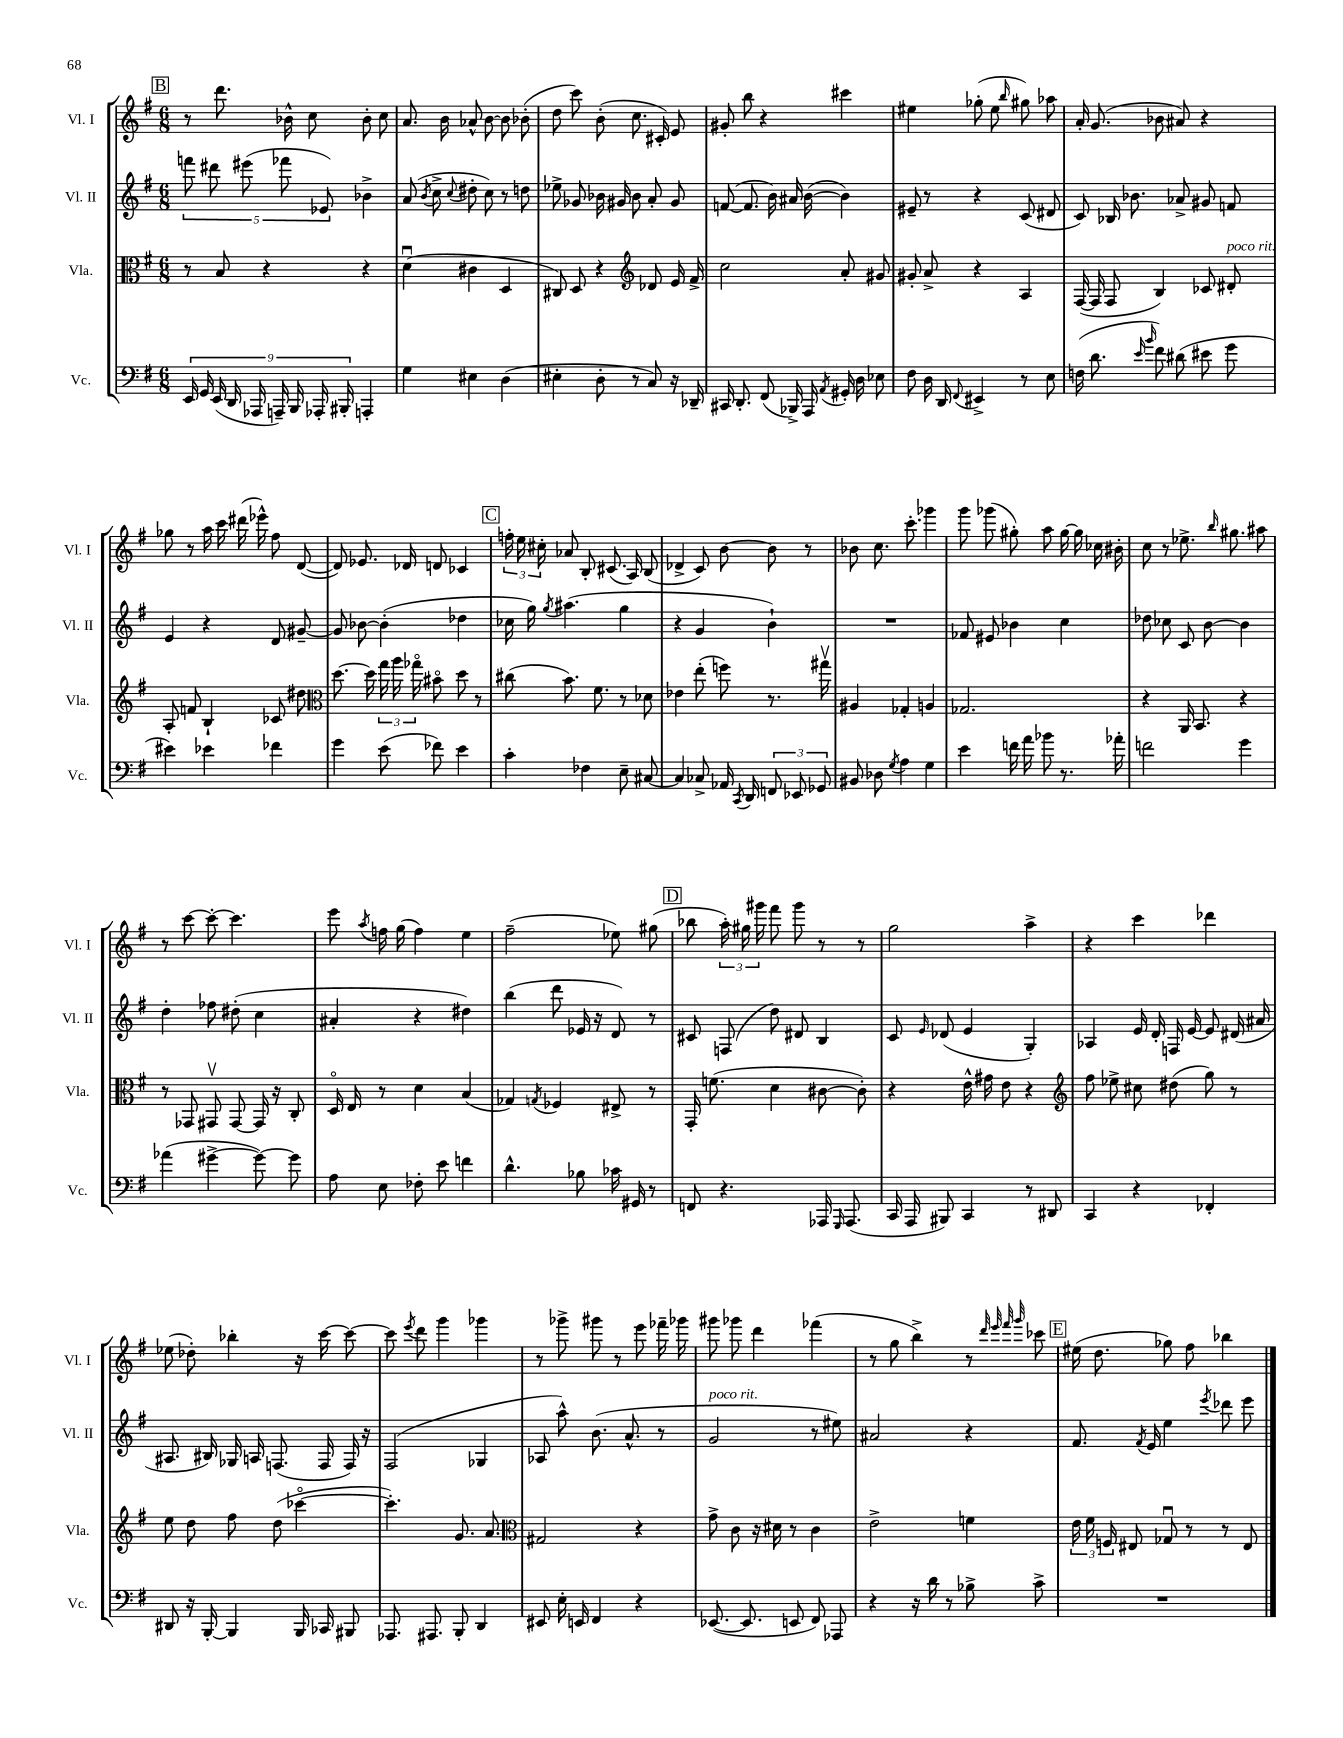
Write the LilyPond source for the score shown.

<<
\new StaffGroup <<
\new Staff = "s0" \with { instrumentName = "Vl. I" shortInstrumentName = "Vl. I" } {
    \clef treble \key g \major \numericTimeSignature \time 6/8
    \autoBeamOff \mark \markup { \box "B" } r8 d'''8. bes'16-^ c''8 bes'8-. c''8 |
    a'8. b'16 aes'8-^ b'8~ b'8 bes'8-.( |
    d''8 c'''8) b'8-.( c''8. cis'16-.) e'8 |
    gis'8-. b''8 r4 cis'''4 |
    eis''4 ges''8-.( eis''8 \grace { b''16 } gis''8) aes''8 |
    a'16-. g'8.( bes'8 ais'8) r4 |
    ges''8 r8 a''16 c'''16 dis'''16( ees'''16-^) fis''8 d'8~( |
    d'8) ees'8. des'16 d'8 ces'4 |
    \mark \markup { \box "C" } \tuplet 3/2 { f''16-. e''16 cis''16-. } aes'8 b8-. cis'8.( a16) b8( |
    des'4-> c'8) b'8~ b'8 r8 |
    bes'8 c''8. c'''8.-. ges'''4 |
    g'''8 ges'''8( gis''8-.) a''8 gis''16~ gis''16 ces''16 bis'16-. |
    c''8 r8 ees''8.-> \grace { b''16 } gis''8. ais''8 |
    r8 c'''8~ c'''8~-. c'''4. |
    e'''8 \acciaccatura { a''8 } f''16 g''16( f''4) e''4 |
    fis''2--( ees''8) gis''8( |
    \mark \markup { \box "D" } bes''8 \tuplet 3/2 { a''16-.) gis''16 gis'''16 } fis'''8 gis'''8 r8 r8 |
    g''2 a''4-> |
    r4 c'''4 des'''4 |
    ees''8( des''8-.) bes''4-. r16 c'''16~ c'''8~ |
    c'''8 \acciaccatura { e'''8 } d'''8 g'''4 ges'''4 |
    r8 ges'''8-> gis'''8 r8 e'''8 fes'''16-- ges'''16 |
    gis'''8 ges'''8 d'''4 fes'''4( |
    r8 g''8 b''4->) r8 \grace { d'''32 e'''32 fis'''32 g'''32 } ces'''8 |
    \mark \markup { \box "E" } eis''16( d''8. ges''8) fis''8 bes''4 \bar "|." |
}
\new Staff = "s1" \with { instrumentName = "Vl. II" shortInstrumentName = "Vl. II" } {
    \clef treble \key g \major \numericTimeSignature \time 6/8
    \autoBeamOff \mark \markup { \box "B" } \tuplet 5/4 { f'''8 dis'''8 eis'''8( fes'''8 ees'8) } bes'4-> |
    a'8( \acciaccatura { b'8 } c''8-> \appoggiatura { c''8 } dis''8-. c''8) r8 d''8 |
    ees''8-> ges'8 bes'16 gis'16 bes'8 a'8-. gis'8 |
    f'8~( f'8. b'16) ais'16 b'16~( b'4) |
    eis'8-- r8 r4 c'8( dis'8 |
    c'8) bes16 bes'8. aes'8-> gis'8 f'8 |
    e'4 r4 d'8 gis'8~-- |
    gis'8 bes'8~ bes'4-.( des''4 |
    \mark \markup { \box "C" } ces''16 g''16) \acciaccatura { g''8 } ais''4.( g''4 |
    r4 g'4 b'4-!) |
    R2. |
    fes'8 eis'8 bes'4 c''4 |
    des''8 ces''8 c'8 b'8~ b'4 |
    d''4-. fes''8 dis''8-.( c''4 |
    ais'4-. r4 dis''4) |
    b''4( d'''8 ees'16 r16 d'8) r8 |
    \mark \markup { \box "D" } cis'8 f8( d''8) dis'8 b4 |
    c'8 \grace { e'16 } des'8( e'4 g4-.) |
    aes4 e'16 d'16-. f16 e'16~ e'8 dis'16( ais'16 |
    ais8. bis16) ges16 a16 f8.( f16 f16) r16 |
    fis2( ges4 |
    aes8 a''8-^) b'8.( a'8.-^ r8 |
    g'2^\markup { \italic "poco rit." } r8 eis''8) |
    ais'2 r4 |
    \mark \markup { \box "E" } fis'8. \acciaccatura { fis'8 } e'16 e''4 \acciaccatura { e'''8 } des'''8 e'''8 \bar "|." |
}
\new Staff = "s2" \with { instrumentName = "Vla." shortInstrumentName = "Vla." } {
    \clef alto \key g \major \numericTimeSignature \time 6/8
    \autoBeamOff \mark \markup { \box "B" } r8 b8 r4 r4 |
    d'4\downbow( cis'4 d4 |
    cis8) d8 r4 \clef treble des'8 e'16 fis'16-> |
    c''2 a'8-. gis'8 |
    gis'8-. a'8-> r4 a4 |
    fis16~( fis16 fis8 b4) ces'8 dis'8-.^\markup { \italic "poco rit." } |
    a8-. f'8 b4-! ces'8 dis''8 |
    \clef alto d''8.~ d''16 \tuplet 3/2 { g''16 a''16 ges''16\flageolet } bis'8\flageolet d''8 r8 |
    \mark \markup { \box "C" } cis''8( b'8.) fis'8. r8 des'8 |
    ees'4 e''8-.( f''8) r8. gis''16\upbow |
    ais4 ges4-. a4 |
    ges2. |
    r4 a,16 b,8. r4 |
    r8 ges,8 gis,8\upbow gis,8~ gis,16 r16 c8-. |
    d16\flageolet e16 r8 d'4 b4( |
    ges4) \acciaccatura { g8 } fes4 eis8-> r8 |
    \mark \markup { \box "D" } g,16-. f'8.( d'4 cis'8~ cis'8-.) |
    r4 e'16-^ gis'16 e'8 r4 |
    \clef treble fis''8 ees''8-> cis''8 dis''8( g''8) r8 |
    e''8 d''8 fis''8 d''8( ces'''4~\flageolet |
    ces'''4.-.) g'8. a'8. |
    \clef alto gis2 r4 |
    g'8-> c'8 r16 dis'16 r8 c'4 |
    e'2-> f'4 |
    \mark \markup { \box "E" } \tuplet 3/2 { e'16 fis'16 f16 } eis8 ges8\downbow r8 r8 eis8 \bar "|." |
}
\new Staff = "s3" \with { instrumentName = "Vc." shortInstrumentName = "Vc." } {
    \clef bass \key g \major \numericTimeSignature \time 6/8
    \autoBeamOff \mark \markup { \box "B" } \tuplet 9/8 { e,16 g,16 e,16( d,16 aes,,16 a,,16--) b,,16 aes,,16-. bis,,16-. } a,,4-. |
    g4 eis4 d4( |
    eis4-. d8-. r8 c8) r16 des,16-- |
    cis,16 d,8.-. fis,8( bes,,16->) a,,16 \acciaccatura { a,8 } gis,16-. d16 ees8 |
    fis8 d16 d,16 \appoggiatura { fis,8 } eis,4-> r8 e8 |
    f16( d'8. \grace { e'16 b'16 } fis'8) dis'8( eis'8 g'8 |
    eis'4) ees'4 fes'4 |
    g'4 e'8( fes'8) e'4 |
    \mark \markup { \box "C" } c'4-. fes4 e8-- cis8~ |
    cis4 ces8-> aes,16 \acciaccatura { c,8 } d,16 \tuplet 3/2 { f,8 ees,8 ges,8 } |
    bis,8 des8 \acciaccatura { g8 } a4 g4 |
    e'4 f'16 a'16 bes'8 r8. aes'16-. |
    f'2 g'4 |
    aes'4( gis'4~-> gis'8~) gis'8 |
    a8 e8 fes8-. e'8 f'4 |
    d'4.-^ bes8 ces'16 gis,16 r8 |
    \mark \markup { \box "D" } f,8 r4. aes,,16 \grace { g,,16 } aes,,8.( |
    c,16 a,,16 bis,,8) c,4 r8 dis,8 |
    c,4 r4 fes,4-. |
    dis,8 r16 b,,16~-. b,,4 b,,16 ces,16 bis,,8 |
    aes,,8. ais,,8. b,,8-. d,4 |
    eis,8 e16-. e,16 fis,4 r4 |
    ees,8.~( ees,8. e,8 fis,8) aes,,8 |
    r4 r16 d'16 r8 bes8-> c'8-> |
    \mark \markup { \box "E" } R2. \bar "|." |
}
>>
>>
\layout { \context { \Score \remove "Bar_number_engraver" } }
